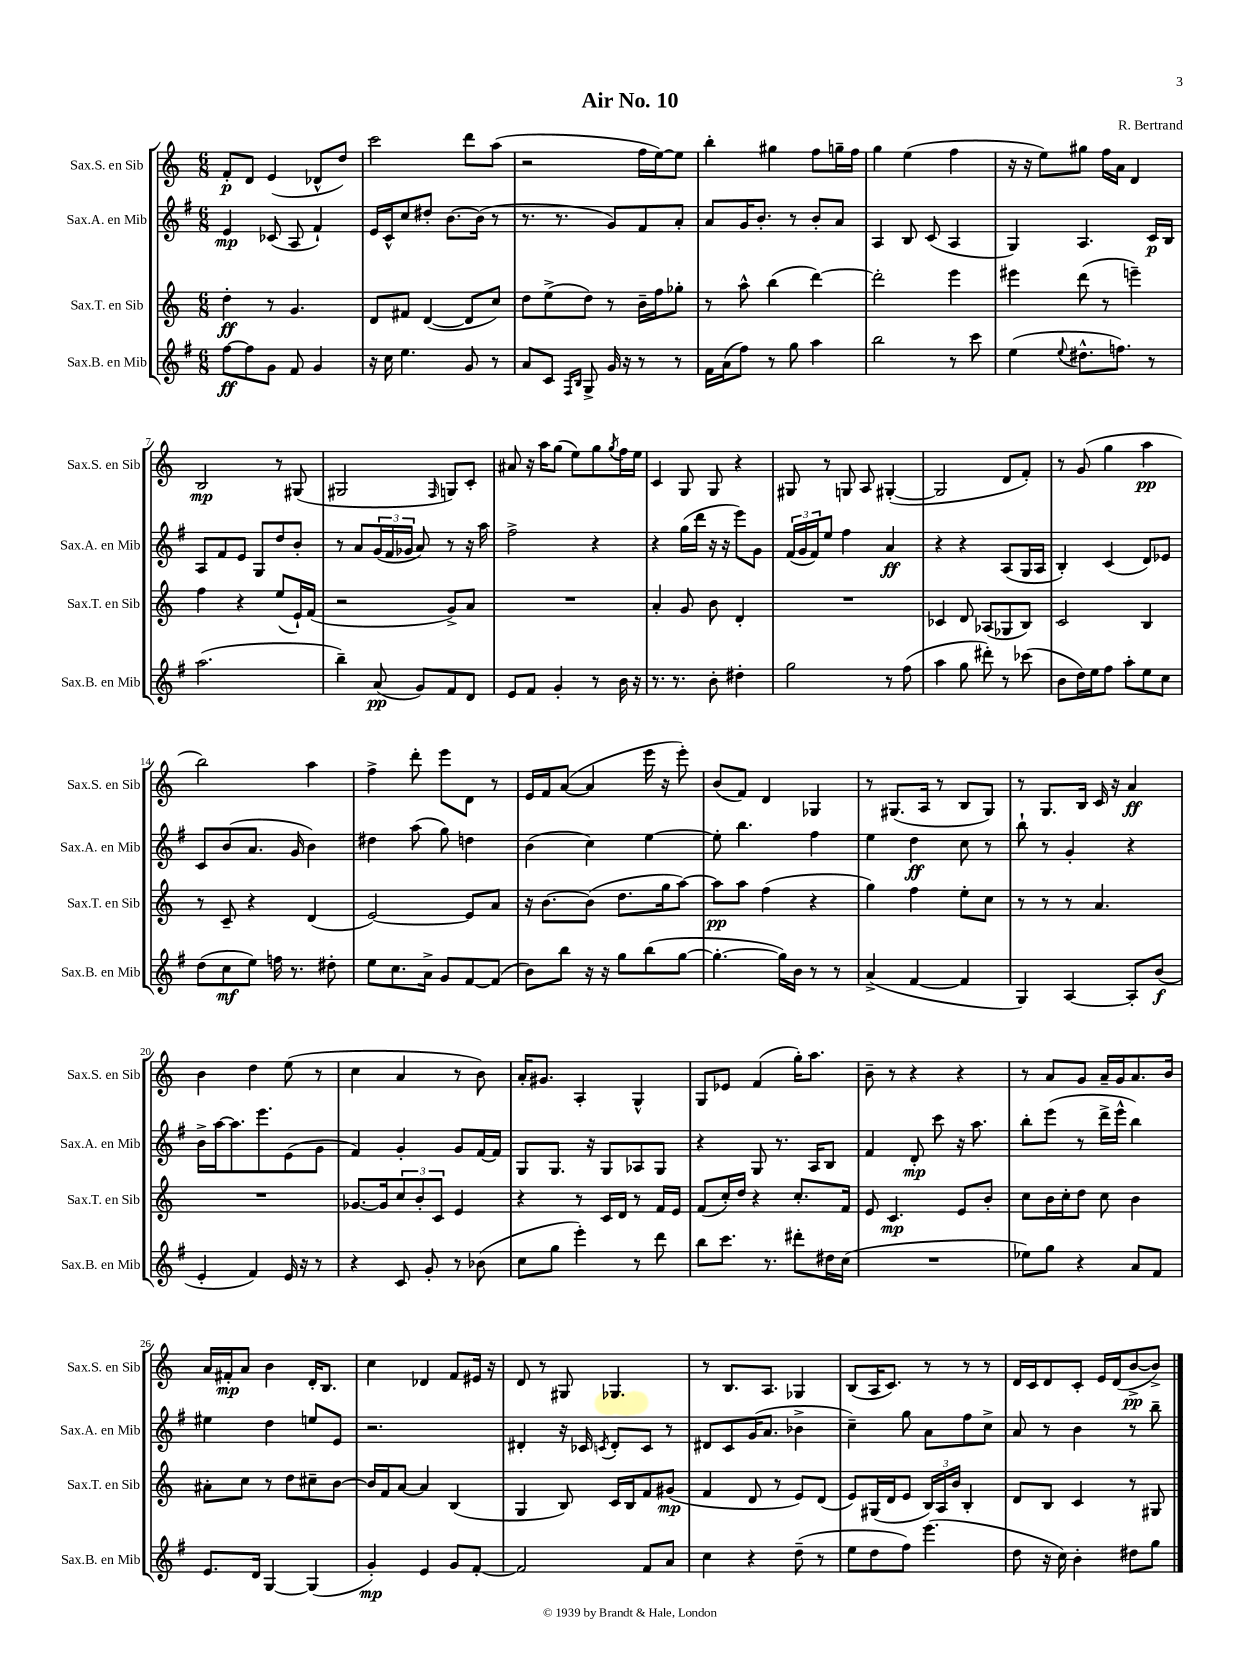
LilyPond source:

\header { title = "Air No. 10" composer = "R. Bertrand" }
<<
\new StaffGroup <<
\new Staff = "s0" \with { instrumentName = "Sax.S. en Sib" shortInstrumentName = "Sax.S. en Sib" } {
    \clef treble \key c \major \numericTimeSignature \time 6/8
    f'8-.\p d'8 e'4( des'8-^ d''8) |
    c'''2 d'''8 a''8( |
    r2 f''16 e''16~) e''8 |
    b''4-. gis''4 f''8 g''16-- f''16 |
    g''4 e''4( f''4 |
    r16 r16 e''8) gis''8 f''16 a'16 d'4 |
    b2\mp r8 gis8( |
    gis2 \grace { f16 } g8) c'8-. |
    ais'8 r16 a''16 g''8( e''8) g''8 \acciaccatura { g''8 } f''16 e''16 |
    c'4 g8 g8 r4 |
    gis8 r8 g8 a8 gis4~-.( |
    gis2 d'8 f'8-.) |
    r8 g'8( g''4 a''4\pp |
    b''2) a''4 |
    f''4-> d'''8-. e'''8 d'8 r8 |
    e'16 f'16 a'8~( a'4 e'''16 r16 e'''8-.) |
    b'8( f'8) d'4 ges4 |
    r8 gis8.( a16 r8 b8 gis8) |
    r8 g8. b16 c'16 r16 a'4\ff |
    b'4 d''4 e''8( r8 |
    c''4 a'4 r8 b'8) |
    a'16-. gis'8. a4-. g4-^ |
    g8 ees'8 f'4( g''16-.) a''8. |
    b'8-- r8 r4 r4 |
    r8 a'8 g'8 a'16-- g'16 a'8. b'16 |
    a'16 fis'16-.\mp a'8 b'4 d'16-. b8. |
    c''4 des'4 f'8 eis'16 r16 |
    d'8 r8 gis8 ges4. |
    r8 b8. a8. ges4 |
    b8( a16 c'8.) r8 r8 r8 |
    d'16 c'16 d'8 c'8-. e'16 d'16( b'8~->\pp b'8->) \bar "|." |
}
\new Staff = "s1" \with { instrumentName = "Sax.A. en Mib" shortInstrumentName = "Sax.A. en Mib" } {
    \clef treble \key g \major \numericTimeSignature \time 6/8
    e'4\mp ces'8( a8 fis'4-!) |
    e'16 c'16-^ c''8 dis''8-. b'8.~ b'16( r8 |
    r8. r8. g'8) fis'8 a'8-. |
    a'8 g'16 b'8.-. r8 b'8-. a'8 |
    a4 b8 c'8( a4 |
    g4) a4. c'16\p b16 |
    a8 fis'8 e'8 g8 d''8 b'8-. |
    r8 a'8 \tuplet 3/2 { g'16( fis'16 ges'16 } a'8) r8 r16 a''16 |
    fis''2-> r4 |
    r4 g''16( d'''16 r16 r16 e'''8) g'8 |
    \tuplet 3/2 { fis'16( g'16 fis'16) } e''8 fis''4 a'4\ff |
    r4 r4 a8( g16 a16 |
    b4-.) c'4( d'8) ees'8 |
    c'8 b'8( a'8. g'16 b'4) |
    dis''4 a''8( g''8) d''4 |
    b'4( c''4) e''4~ |
    e''8-. b''4. fis''4 |
    e''4 d''4\ff c''8 r8 |
    b''8-! r8 g'4-. r4 |
    b'16-> a''16~ a''8. e'''8. e'8( g'8 |
    fis'4) g'4-. g'8 fis'16~ fis'16 |
    g8 g8. r16 g8 aes8 g8 |
    r4 g8 r8. a16 b8 |
    fis'4 d'8-.\mp c'''8 r16 a''8. |
    b''8-. e'''8( r8 d'''16-> e'''16-^ b''4) |
    eis''4 d''4 e''8 e'8 |
    r2. |
    dis'4-. r16 ces'16 \acciaccatura { c'8 } dis'8-. c'8 r8 |
    dis'8 c'8 g'16( a'8. bes'4-> |
    c''4--) g''8 a'8 fis''8 c''8-> |
    a'8 r8 b'4 r8 b''8-- \bar "|." |
}
\new Staff = "s2" \with { instrumentName = "Sax.T. en Sib" shortInstrumentName = "Sax.T. en Sib" } {
    \clef treble \key c \major \numericTimeSignature \time 6/8
    d''4-.\ff r8 g'4. |
    d'8 fis'8 d'4~( d'8 c''8) |
    d''8 e''8->( d''8) r8 b'16-- f''16 ges''8-. |
    r8 a''8-^ b''4( d'''4~) |
    d'''2-. e'''4 |
    eis'''4 d'''8( r8 e'''4--) |
    f''4 r4 e''8( e'16-!) f'16( |
    r2 g'8->) a'8 |
    R2. |
    a'4-. g'8 b'8 d'4-. |
    R2. |
    ces'4 d'8 aes8( ges8 b8) |
    c'2 b4 |
    r8 c'8-- r4 d'4( |
    e'2~) e'8 a'8 |
    r16 b'8.~ b'8( d''8. g''16 a''8~) |
    a''8\pp a''8 f''4( r4 |
    g''4) f''4 e''8-. c''8 |
    r8 r8 r8 a'4. |
    R2. |
    ges'8.~ ges'16 \tuplet 3/2 { c''8 b'8-. c'8 } e'4 |
    r4 r8 c'16 d'16 r8 f'16 e'16 |
    f'8( c''16-.) d''16 r4 c''8.-. f'16 |
    e'8 c'4.\mp e'8 b'8-. |
    c''8 b'16 c''16-. d''8 c''8 b'4 |
    ais'8-. c''8 r8 d''8 cis''8-- b'8~ |
    b'16 f'16 a'8~ a'4 b4( |
    g4 b8) c'16 b16 f'8 gis'8\mp( |
    f'4 d'8 r8 e'8) d'8( |
    e'8) gis16( d'16 e'8 \tuplet 3/2 { b16) a16 b'16 } b4-. |
    d'8 b8 c'4 r8 gis8 \bar "|." |
}
\new Staff = "s3" \with { instrumentName = "Sax.B. en Mib" shortInstrumentName = "Sax.B. en Mib" } {
    \clef treble \key g \major \numericTimeSignature \time 6/8
    fis''8~\ff fis''8 g'8 fis'8 g'4 |
    r16 c''16 e''4. g'8 r8 |
    a'8 c'8 \grace { fis16 b16 } g8-> g'16 r16 r8 r8 |
    fis'16 a'16( fis''8) r8 g''8 a''4 |
    b''2 r8 c'''8 |
    e''4( \appoggiatura { e''8 } dis''8.-^ f''8.) r8 |
    a''2.( |
    b''4--) a'8\pp( g'8) fis'8 d'8 |
    e'8 fis'8 g'4-. r8 b'16 r16 |
    r8. r8. b'8-. dis''4-. |
    g''2 r8 fis''8( |
    a''4 g''8 dis'''8-.) r8 ces'''8( |
    b'8 d''16) e''16 fis''8 a''8-. e''8 c''8 |
    d''8( c''8\mf e''8) f''16 r8. dis''8-. |
    e''8 c''8. a'16-> g'8 fis'8~ fis'8( |
    b'8) b''8 r16 r16 g''8 b''8( g''8~ |
    g''4.~-. g''16) b'16 r8 r8 |
    a'4->( fis'4~ fis'4 |
    g4) a4~ a8-. b'8\f( |
    e'4-. fis'4) e'16 r16 r8 |
    r4 c'8 g'8-. r8 bes'8( |
    c''8 g''8 e'''4-.) r8 d'''8 |
    b''8 c'''8. r8. dis'''8-. dis''16 c''16( |
    R2. |
    ees''8) g''8 r4 a'8 fis'8 |
    e'8. d'16 g4~ g4( |
    g'4-.\mp) e'4 g'8 fis'8~-. |
    fis'2 fis'8 a'8 |
    c''4 r4 d''8--( r8 |
    e''8 d''8 fis''8) e'''4.( |
    d''8 r16 c''16) b'4-. dis''8 g''8 \bar "|." |
}
>>
>>
